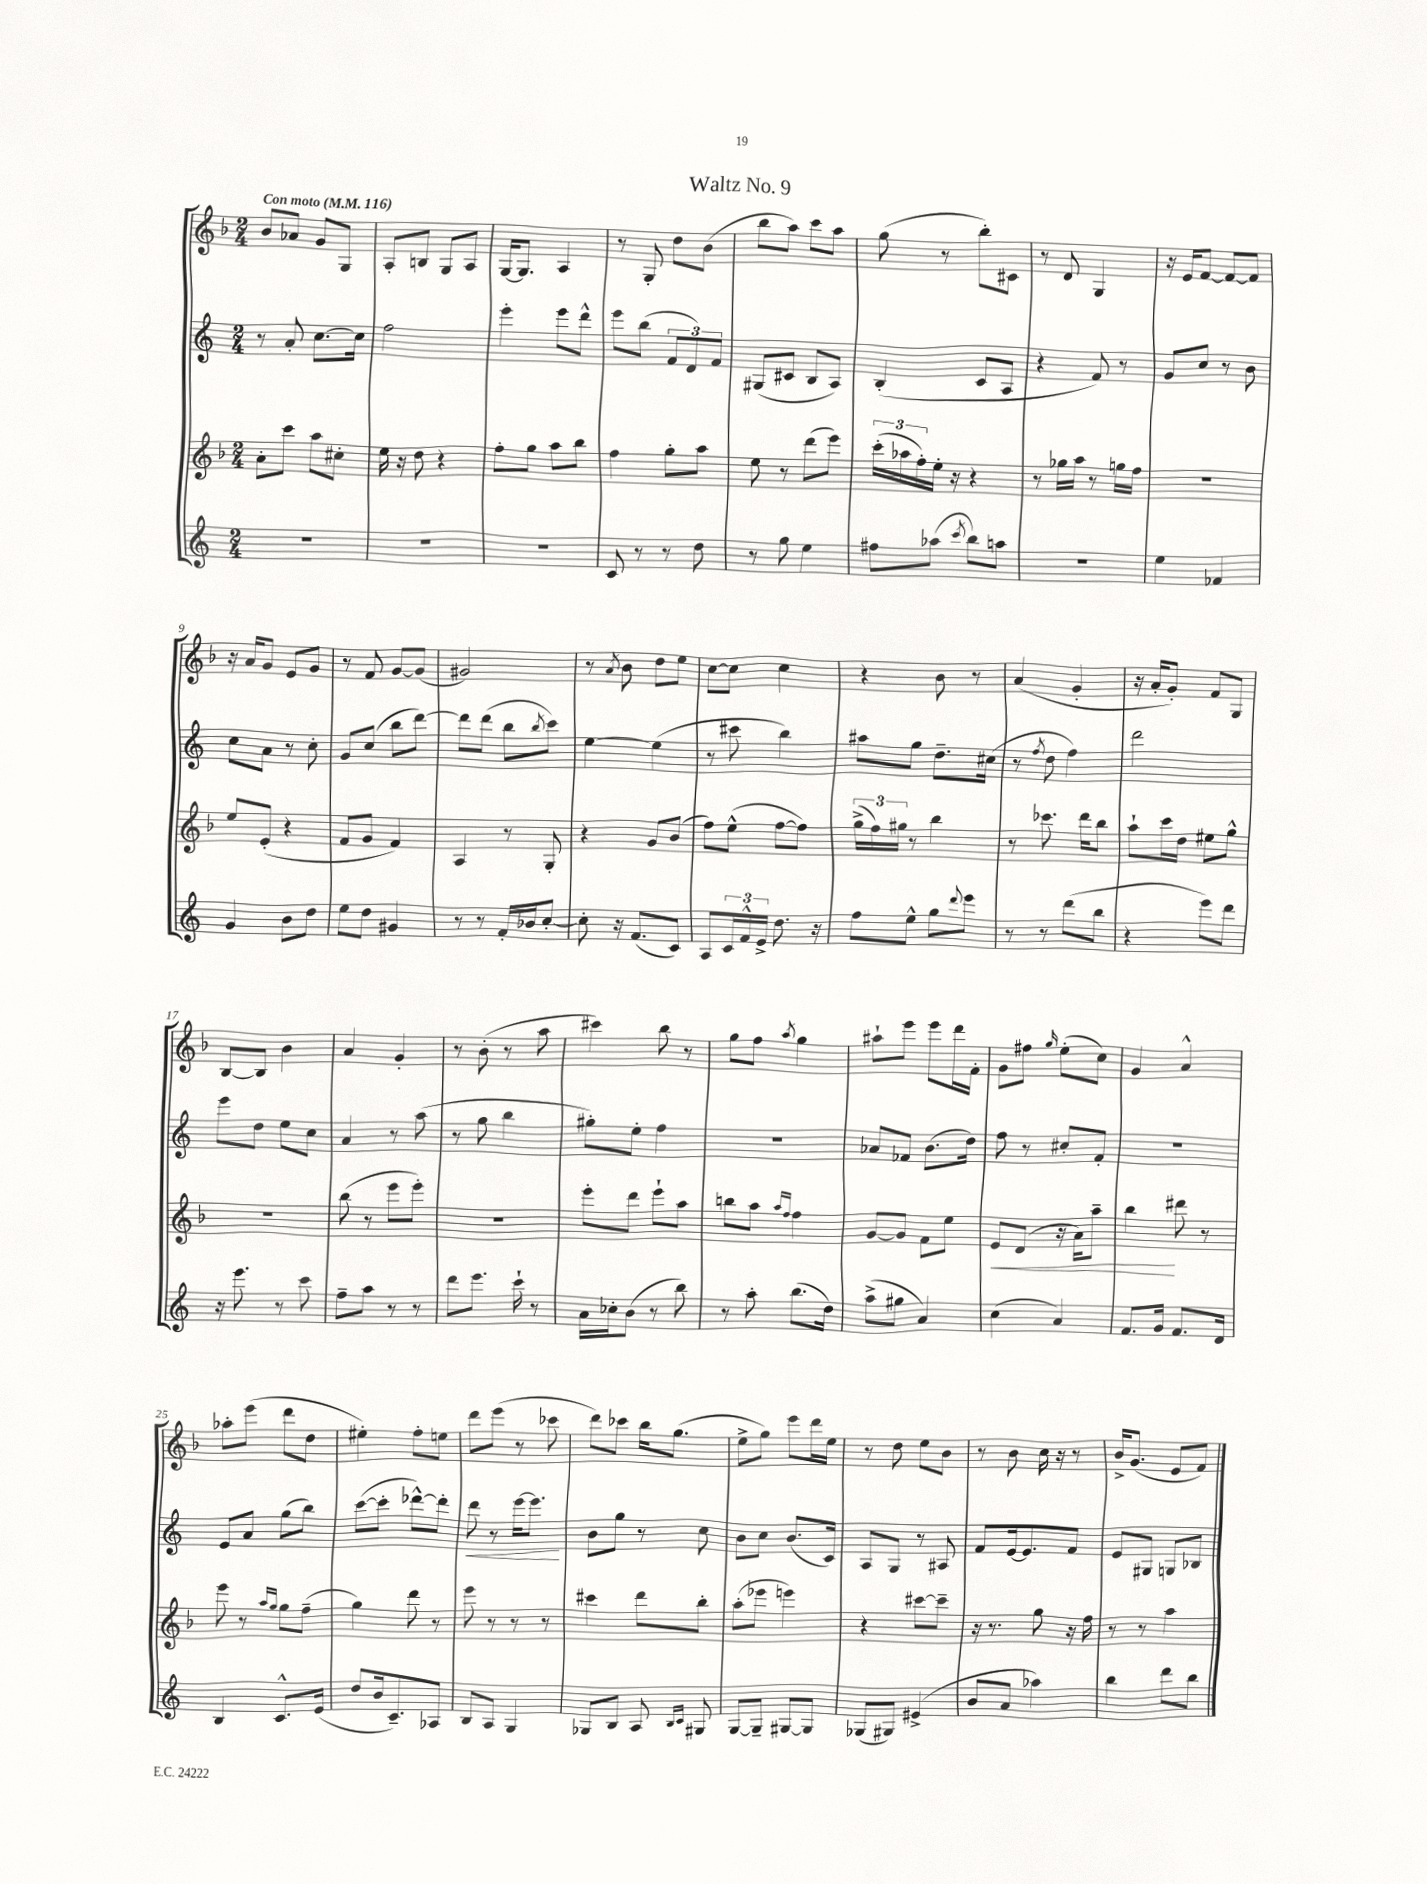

**kern	**kern	**dynam	**kern	**dynam	**kern
*part4	*part3	*part3	*part2	*part2	*part1
*staff4	*staff3	*staff3	*staff2	*staff2	*staff1
*clefG2	*clefG2	*	*clefG2	*	*clefG2
*k[]	*k[b-]	*	*k[]	*	*k[b-]
*M2/4	*M2/4	*	*M2/4	*	*M2/4
*MM116	*MM116	*	*MM116	*	*MM116
=1	=1	=1	=1	=1	=1
!	!	!	!	!	!LO:TX:a:B:t=Con moto
2r	8a'\L	.	8r	.	8b-/L
.	8ccc\J	.	8a'/	.	8a-X/J
.	8aa\L	.	[8.cc\L	.	8g/L
.	8cc#X'\J	.	.	.	8G/J
.	.	.	16cc\Jk]	.	.
=2	=2	=2	=2	=2	=2
2r	16ee\	.	2ff\	.	8A'/L
.	16r	.	.	.	.
.	8dd\	.	.	.	8Bn/J
.	4r	.	.	.	8G/L
.	.	.	.	.	8A/J
=3	=3	=3	=3	=3	=3
2r	8ff'\L	.	4eee'\	.	[16G/KL
.	.	.	.	.	8.G/J]
.	8gg\J	.	.	.	.
.	8aa\L	.	8eee\L	.	4A/
.	8bb-\J	.	8ddd^^\J	.	.
=4	=4	=4	=4	=4	=4
8c/	4ff\	.	8eee\L	.	8r
8r	.	.	(8bb\J	.	8G'/
8r	8gg'\L	.	12f/L	.	8dd\L
.	.	.	12d/)	.	.
8dd\	8aa\J	.	.	.	(8b-\J
.	.	.	12f/J	.	.
=5	=5	=5	=5	=5	=5
8r	8ee\	.	(8G#X/L	.	8bb-\L
8gg\	8r	.	8c#X/J	.	8aa\J)
4ee\	(8ddd\L	.	8B/L	.	8ccc\L
.	8eee\J)	.	8A/J)	.	8aa\J
=6	=6	=6	=6	=6	=6
8ff#X\L	(24ccc'\LL	.	(4B'/	.	(8gg\
.	24aa-X\	.	.	.	.
.	24ff'\)	.	.	.	.
(8aa-X\J	16ee'\JJ	.	.	.	8r
.	16r	.	.	.	.
8qccc/	.	.	.	.	.
8bb\L)	4r	.	8c/L	.	8bb-'\L)
8aan\J	.	.	8A/J	.	8c#X\J
=7	=7	=7	=7	=7	=7
2r	8r	.	4r	.	8r
.	16gg-X\LL	.	.	.	8d/
.	16aa\JJ	.	.	.	.
.	8r	.	8f/)	.	4G/
.	16ggn\LL	.	8r	.	.
.	16ff\JJ	.	.	.	.
=8	=8	=8	=8	=8	=8
4ee\	2r	.	8g/L	.	16r
.	.	.	.	.	16e/KL
.	.	.	8cc/J	.	[8f/J
4f-X/	.	.	8r	.	8f/L_
.	.	.	8b\	.	8f/J]
!!LO:LB:g=z
=9	=9	=9	=9	=9	=9
4g/	8ee/L	.	8cc\L	.	16r
.	.	.	.	.	16a/KL
.	(8e'/J	.	8a\J	.	8g/J
8b\L	4r	.	8r	.	8e/L
8dd\J	.	.	8cc'\	.	8g/J
=10	=10	=10	=10	=10	=10
8ee\L	8f/L	.	8g/L	.	8r
8dd\J	8g/J	.	(8cc/J	.	8f/
4g#X/	4f/)	.	8bb\L	.	[8g/L
.	.	.	[8ddd\J)	.	(8g/J]
=11	=11	=11	=11	=11	=11
8r	4A/	.	8ddd\L]	.	2g#X/)
8r	.	.	(8ddd\J	.	.
16f'/LL	8r	.	8bb\L	.	.
16b-X/J	.	.	.	.	.
.	.	.	8qbb/	.	.
[8cc'/J	8G'/	.	8ccc\J)	.	.
=12	=12	=12	=12	=12	=12
8cc'\]	4r	.	[4ee\	.	8r
.	.	.	.	.	8qa/
16r	.	.	.	.	8b-\
(8.f/L	.	.	.	.	.
.	8g/L	.	(4ee\]	.	8dd\L
8c/J)	(8b-/J	.	.	.	8ee\J
=13	=13	=13	=13	=13	=13
8A/L	8ff\L)	.	8r	.	[8cc\L
24c/L	(8ee^^\J	.	8ccc#X\	.	8cc\J]
24f^^/	.	.	.	.	.
24e^/JJ	.	.	.	.	.
8.dd\	[8ff\L	.	4bb\)	.	4cc\
.	8ff\J])	.	.	.	.
16r	.	.	.	.	.
=14	=14	=14	=14	=14	=14
8ff\L	(24gg^\LL	.	8aa#X\L	.	4r
.	24ff\)	.	.	.	.
.	24gg#X\JJ	.	.	.	.
8ee^^\J	8r	.	8gg\J	.	.
8gg\L	4bb-\	.	8.dd~\L	.	8b-\
8qqddd/	.	.	.	.	.
8eee\J	.	.	.	.	8r
.	.	.	(16cc#X\Jk	.	.
=15	=15	=15	=15	=15	=15
8r	8r	.	8r	.	(4a/
.	.	.	8qff/	.	.
8r	8.ccc-X\	.	8dd\	.	.
(8ddd\L	.	.	4ff\)	.	4g'/
.	16ddd\KL	.	.	.	.
8bb\J	8bb-\J	.	.	.	.
=16	=16	=16	=16	=16	=16
4r	8aa`\L	.	2ddd\	.	16r
.	.	.	.	.	16a'/KL
.	16ccc\L	.	.	.	8g'/J)
.	16dd\JJ	.	.	.	.
8eee\L)	8ee#X\L	.	.	.	8f/L
8ddd\J	8gg^^\J	.	.	.	8G/J
!!LO:LB:g=z
=17	=17	=17	=17	=17	=17
16r	2r	.	8eee\L	.	[8B-/L
8.eee\	.	.	.	.	.
.	.	.	8dd\J	.	8B-/J]
8r	.	.	8ee\L	.	4b-\
8ccc\	.	.	8cc\J	.	.
=18	=18	=18	=18	=18	=18
8ff~\L	(8bb-\	.	4a/	.	4a/
8aa\J	8r	.	.	.	.
8r	8eee\L	.	8r	.	4g'/
8r	8eee'\J)	.	(8aa\	.	.
=19	=19	=19	=19	=19	=19
8ddd\L	2r	.	8r	.	8r
8.eee\J	.	.	8gg\	.	(8b-'\
.	.	.	4bb\	.	8r
16ccc`\	.	.	.	.	.
8r	.	.	.	.	8aa\
=20	=20	=20	=20	=20	=20
16a\LL	8eee'\L	.	8gg#X'\L)	.	4ccc#X\)
16cc-X'\J	.	.	.	.	.
(8b\J	8ddd\J	.	8ee'\J	.	.
8r	8eee`\L	.	4ff\	.	8bb-\
8bb\)	8aa\J	.	.	.	8r
=21	=21	=21	=21	=21	=21
8r	8bbn\L	.	2r	.	8gg\L
8aa'\	8aa\J	.	.	.	8ff\J
.	16qqaa/LL	.	.	.	.
.	16qqff/JJ	.	.	.	8qaa/
(8.bb\L	4ff\	.	.	.	4gg\
16dd\Jk)	.	.	.	.	.
=22	=22	=22	=22	=22	=22
(8aa^\L	[8g/L	.	8a-X/L	.	8aa#X`\L
8gg#X\J	8g/J]	.	8f-X/J	.	8eee\J
4a/)	8f\L	.	(8.b\L	.	8eee\L
.	8ee\J	.	.	.	16ddd\L
.	.	.	16dd\Jk)	.	16f'\JJ
=23	=23	=23	=23	=23	=23
!	!	!LO:HP:b	!	!	!
(4cc\	8e/L	<	8ff\	.	8g\L
.	(8d/J	.	8r	.	8ff#X\J
.	.	.	.	.	16qqgg/
4a/)	16r	.	8cc#X'/L	.	(8ee'\L
.	16a\KL)	.	.	.	.
.	8aa~\J	.	8f'/J	.	8cc\J)
=24	=24	=24	=24	=24	=24
8.f/L	4bb-\	.	2r	.	4g/
16g/Jk	.	.	.	.	.
8.f/L	8ddd#X\	[	.	.	4a^^/
.	8r	.	.	.	.
16d/Jk	.	.	.	.	.
!!LO:LB:g=z
=25	=25	=25	=25	=25	=25
4B/	8eee\	.	8e/L	.	8aa-X'\L
.	8r	.	8a/J	.	(8eee\J
.	16qqaa/LL	.	.	.	.
.	16qqgg/JJ	.	.	.	.
8.c^^/L	8gg\L	.	(8gg\L	.	8ddd\L
.	(8ff~\J	.	8bb\J)	.	8dd\J
(16e/Jk	.	.	.	.	.
=26	=26	=26	=26	=26	=26
8dd/L	4gg\)	.	([8ccc\L	.	4ee#X'\)
16b/k	.	.	8ccc'\J]	.	.
8.c~/)	.	.	.	.	.
.	8ddd\	.	[8ddd-X^^\L)	.	8ff'\L
8A-X/J	8r	.	8ddd-'\J]	.	8een\J
=27	=27	=27	=27	=27	=27
!	!	!	!	!LO:HP:b	!
8B/L	8eee\	.	8ddd\	<	8ddd\L
8A/J	8r	.	8r	.	(8eee\J
4G/	8r	.	[16eee\KL	.	8r
.	.	.	8.eee\J]	.	.
.	8r	.	.	.	8ccc-X\
.	.	.	.	[	.
=28	=28	=28	=28	=28	=28
8G-X/L	4ccc#X\	.	8b\L	.	8ddd\L)
8B/J	.	.	8gg\J	.	8ccc-X\J
8A/	8ddd\L	.	8r	.	16bb-\KL
.	.	.	.	.	(8.gg\J
16qqB/LL	.	.	.	.	.
16qqc/JJ	.	.	.	.	.
8G#X/	8bb-'\J	.	8cc\	.	.
=29	=29	=29	=29	=29	=29
[8G/L	(8aa'\L	.	8b\L	.	8ee^\L
8G~/J]	8eee-X\J	.	8cc\J	.	8gg\J)
[8G#X/L	4eeen\)	.	(8.b/L	.	8eee\L
8G#/J]	.	.	.	.	16ddd\L
.	.	.	16c/Jk)	.	16ee\JJ
=30	=30	=30	=30	=30	=30
(8G-X/L	4r	.	8A/L	.	8r
8G#X/J)	.	.	8G/J	.	8dd\
(4e#X^/	[8ccc#X\L	.	8r	.	8ee\L
.	8ccc#~\J]	.	8A#X/	.	8b-\J
=31	=31	=31	=31	=31	=31
8b/L	16r	.	8f/L	.	8r
.	8.r	.	.	.	.
8a/J	.	.	[16e/k	.	8b-\
.	.	.	8.e/]	.	.
4aa-X\)	8gg\	.	.	.	16cc\
.	.	.	.	.	16r
.	16r	.	8f/J	.	8r
.	16ff\	.	.	.	.
=32	=32	=32	=32	=32	=32
4bb\	8r	.	8e/L	.	16b-^/KL
.	.	.	.	.	(8.g/J
.	8r	.	8G#X/J	.	.
8ddd\L	4aa\	.	8Gn/L	.	8e/L
8bb\J	.	.	8B-X/J	.	8f/J)
==	==	==	==	==	==
*-	*-	*-	*-	*-	*-
